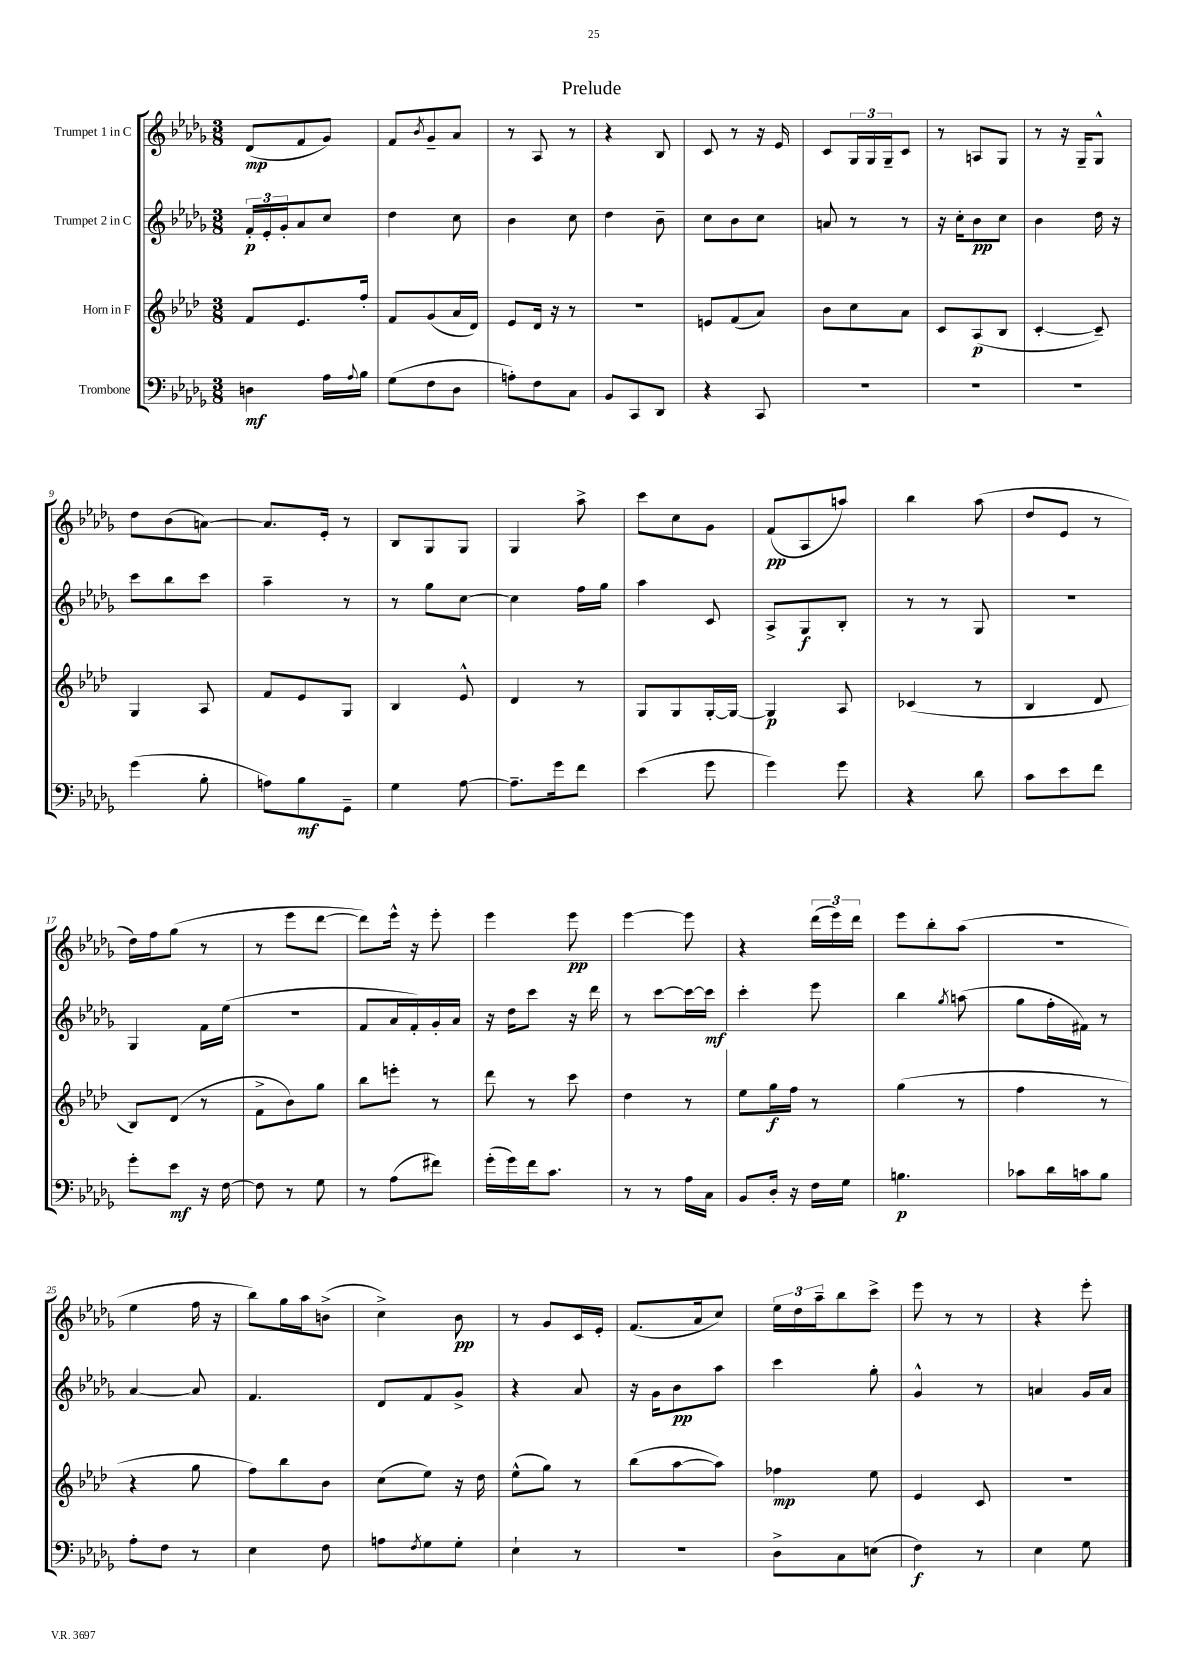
\header { title = "Prelude" }
<<
\new StaffGroup <<
\new Staff = "s0" \with { instrumentName = "Trumpet 1 in C" } {
    \clef treble \key des \major \numericTimeSignature \time 3/8
    des'8\mp( f'8 ges'8) |
    f'8 \acciaccatura { bes'8 } ges'8-- aes'8 |
    r8 aes8 r8 |
    r4 bes8 |
    c'8 r8 r16 ees'16 |
    c'8 \tuplet 3/2 { ges16 ges16 ges16-- } c'8 |
    r8 a8 ges8 |
    r8 r16 ges16-- ges8-^ |
    des''8 bes'8( a'8~) |
    a'8. ees'16-. r8 |
    bes8 ges8 ges8 |
    ges4 aes''8-> |
    c'''8 c''8 ges'8 |
    f'8\pp( aes8 a''8) |
    bes''4 aes''8( |
    des''8 ees'8 r8 |
    des''16) f''16 ges''8( r8 |
    r8 ees'''8 des'''8~ |
    des'''8) ees'''16-^ r16 ees'''8-. |
    ees'''4 ees'''8\pp |
    ees'''4~ ees'''8 |
    r4 \tuplet 3/2 { des'''16( ees'''16) des'''16 } |
    ees'''8 bes''8-. aes''8( |
    R4. |
    ees''4 f''16 r16 |
    bes''8) ges''16 aes''16 b'8->( |
    c''4->) bes'8\pp |
    r8 ges'8 c'16 ees'16-. |
    f'8.( aes'16 c''8) |
    \tuplet 3/2 { ees''16 des''16 aes''16-- } bes''8 c'''8-> |
    ees'''8 r8 r8 |
    r4 ees'''8-. \bar "|." |
}
\new Staff = "s1" \with { instrumentName = "Trumpet 2 in C" } {
    \clef treble \key des \major \numericTimeSignature \time 3/8
    \tuplet 3/2 { f'16-.\p ees'16-. ges'16-. } aes'8 c''8 |
    des''4 c''8 |
    bes'4 c''8 |
    des''4 bes'8-- |
    c''8 bes'8 c''8 |
    a'8 r8 r8 |
    r16 c''16-. bes'8\pp c''8 |
    bes'4 des''16 r16 |
    c'''8 bes''8 c'''8 |
    aes''4-- r8 |
    r8 ges''8 c''8~ |
    c''4 f''16 ges''16 |
    aes''4 c'8 |
    aes8-> ges8\f bes8-. |
    r8 r8 ges8 |
    R4. |
    ges4 f'16 ees''16( |
    r4. |
    f'8 aes'16 f'16-.) ges'16-. aes'16 |
    r16 des''16 c'''8 r16 des'''16 |
    r8 c'''8~ c'''16~ c'''16\mf |
    c'''4-. ees'''8 |
    bes''4 \acciaccatura { ges''8 } a''8( |
    ges''8 f''16-. fis'16) r8 |
    aes'4~ aes'8 |
    f'4. |
    des'8 f'8 ges'8-> |
    r4 aes'8 |
    r16 ges'16 bes'8\pp aes''8 |
    c'''4 ges''8-. |
    ges'4-^ r8 |
    a'4 ges'16 a'16 \bar "|." |
}
\new Staff = "s2" \with { instrumentName = "Horn in F" } {
    \clef treble \key aes \major \numericTimeSignature \time 3/8
    f'8 ees'8. f''16-. |
    f'8 g'8( aes'16 des'16) |
    ees'8 des'16 r16 r8 |
    R4. |
    e'8 f'8( aes'8) |
    bes'8 c''8 aes'8 |
    c'8 aes8\p( bes8 |
    c'4~-. c'8--) |
    g4 aes8 |
    f'8 ees'8 g8 |
    bes4 ees'8-^ |
    des'4 r8 |
    g8 g8 g16~-. g16~ |
    g4\p aes8 |
    ces'4( r8 |
    bes4 des'8 |
    bes8) des'8( r8 |
    f'8-> bes'8) g''8 |
    bes''8 e'''8-. r8 |
    des'''8 r8 c'''8 |
    des''4 r8 |
    ees''8 g''16\f f''16 r8 |
    g''4( r8 |
    f''4 r8 |
    r4 g''8 |
    f''8) bes''8 bes'8 |
    c''8( ees''8) r16 des''16 |
    ees''8-^( g''8) r8 |
    bes''8( aes''8~ aes''8) |
    fes''4\mp ees''8 |
    ees'4 c'8 |
    R4. \bar "|." |
}
\new Staff = "s3" \with { instrumentName = "Trombone" } {
    \clef bass \key des \major \numericTimeSignature \time 3/8
    d4\mf aes16 \appoggiatura { aes8 } bes16 |
    ges8( f8 des8 |
    a8-.) f8 c8 |
    bes,8 c,8 des,8 |
    r4 c,8 |
    R4. |
    R4. |
    R4. |
    ges'4( bes8-. |
    a8) bes8\mf ges,8-- |
    ges4 aes8~ |
    aes8.-- ges'16 f'8 |
    ees'4( ges'8 |
    ges'4) ges'8 |
    r4 des'8 |
    c'8 ees'8 f'8 |
    ges'8-. ees'8\mf r16 f16~ |
    f8 r8 ges8 |
    r8 aes8( fis'8) |
    ges'16-.( ges'16) f'16 c'8. |
    r8 r8 aes16 c16 |
    bes,8 des16-. r16 f16 ges16 |
    b4.\p |
    ces'8 des'16 c'16 bes8 |
    aes8-. f8 r8 |
    ees4 f8 |
    a8 \acciaccatura { f8 } ges8 ges8-. |
    ees4-! r8 |
    R4. |
    des8-> c8 e8( |
    f4\f) r8 |
    ees4 ges8 \bar "|." |
}
>>
>>
